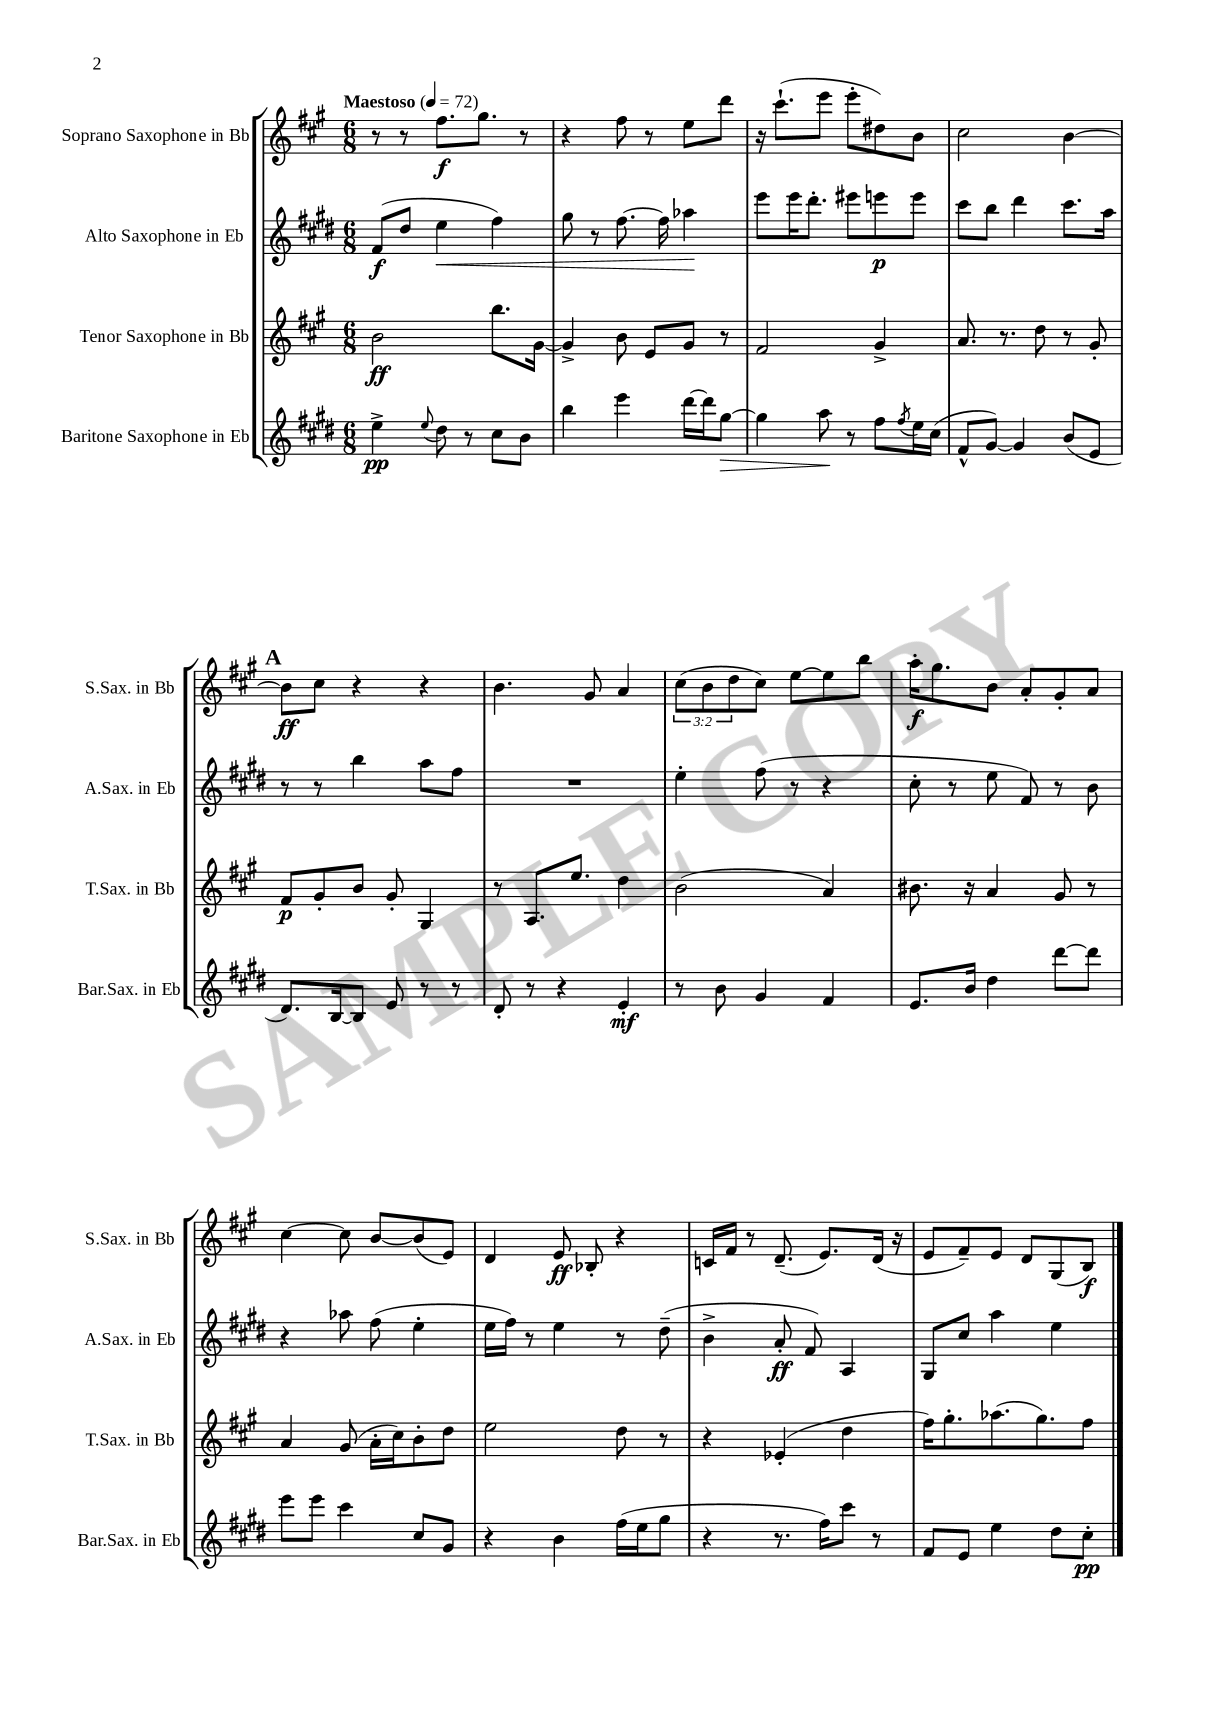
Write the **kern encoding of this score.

**kern	**kern	**kern	**kern
*staff4	*staff3	*staff2	*staff1
*clefG2	*clefG2	*clefG2	*clefG2
*k[f#c#g#d#]	*k[f#c#g#]	*k[f#c#g#d#]	*k[f#c#g#]
*M6/8	*M6/8	*M6/8	*M6/8
*MM72	*MM72	*MM72	*MM72
4ee^	2b	(8f#	8r
.	.	8dd#	8r
8qqee	.	.	.
8dd#	.	4ee	8.ff#
8r	.	.	.
.	.	.	8.gg#
8cc#	8.bb	4ff#)	.
8b	.	.	8r
.	[16g#	.	.
=	=	=	=
4bb	4g#^]	8gg#	4r
.	.	8r	.
4eee	8b	[8.ff#	8ff#
.	8e	.	8r
.	.	16ff#]	.
[16ddd#	8g#	4aa-	8ee
16ddd#]	.	.	.
[8gg#	8r	.	8ddd
=	=	=	=
4gg#]	2f#	8eee	16r
.	.	.	(8.ccc#`
.	.	16eee	.
.	.	8.ddd#'	.
8aa	.	.	8eee
8r	.	8eee#	8eee'
8ff#	4g#^	8eee	8dd#)
8qff#	.	.	.
16ee	.	8eee	8b
(16cc#	.	.	.
=	=	=	=
8f#^^	8.a	8ccc#	2cc#
[8g#)	.	8bb	.
.	8.r	.	.
4g#]	.	4ddd#	.
.	8dd	.	.
(8b	8r	8.ccc#	[4b
8e	8g#'	.	.
.	.	16aa	.
=	=	=	=
8.d#)	8f#	8r	8b]
.	8g#'	8r	8cc#
[16B	.	.	.
8B]	8b	4bb	4r
8e	8g#'	.	.
8r	4G#	8aa	4r
8r	.	8ff#	.
=	=	=	=
8d#'	8r	2.r	4.b
8r	8.A	.	.
4r	.	.	.
.	8.ee	.	.
.	.	.	8g#
4e'	4dd	.	4a
=	=	=	=
8r	(2b	4ee'	(12cc#
.	.	.	12b
8b	.	.	.
.	.	.	12dd
4g#	.	(8ff#	8cc#)
.	.	8r	[8ee
4f#	4a)	4r	8ee]
.	.	.	8bb
=	=	=	=
8.e	8.b#	8cc#'	16aa'
.	.	.	8.gg#
.	.	8r	.
16b	16r	.	.
4dd#	4a	8ee	8b
.	.	8f#)	8a'
[8ddd#	8g#	8r	8g#'
8ddd#]	8r	8b	8a
=	=	=	=
8eee	4a	4r	[4cc#
8eee	.	.	.
4ccc#	(8g#	8aa-	8cc#]
.	16a'	(8ff#	[8b
.	16cc#)	.	.
8cc#	8b'	4ee'	(8b]
8g#	8dd	.	8e)
=	=	=	=
4r	2ee	16ee	4d
.	.	16ff#)	.
.	.	8r	.
4b	.	4ee	8e
.	.	.	8B-'
(16ff#	8dd	8r	4r
16ee	.	.	.
8gg#	8r	(8dd#~	.
=	=	=	=
4r	4r	4b^	16c
.	.	.	16f#
.	.	.	8r
8.r	(4e-'	8a'	(8.d~
.	.	8f#)	.
16ff#)	.	.	8.e)
8ccc#	4dd	4A	.
8r	.	.	(16d
.	.	.	16r
=	=	=	=
8f#	16ff#)	8G#	8e
.	8.gg#'	.	.
8e	.	8cc#	8f#~)
4ee	(8.aa-	4aa	8e
.	.	.	8d
.	8.gg#)	.	.
8dd#	.	4ee	(8G#
8cc#'	8ff#	.	8B)
==	==	==	==
*-	*-	*-	*-
